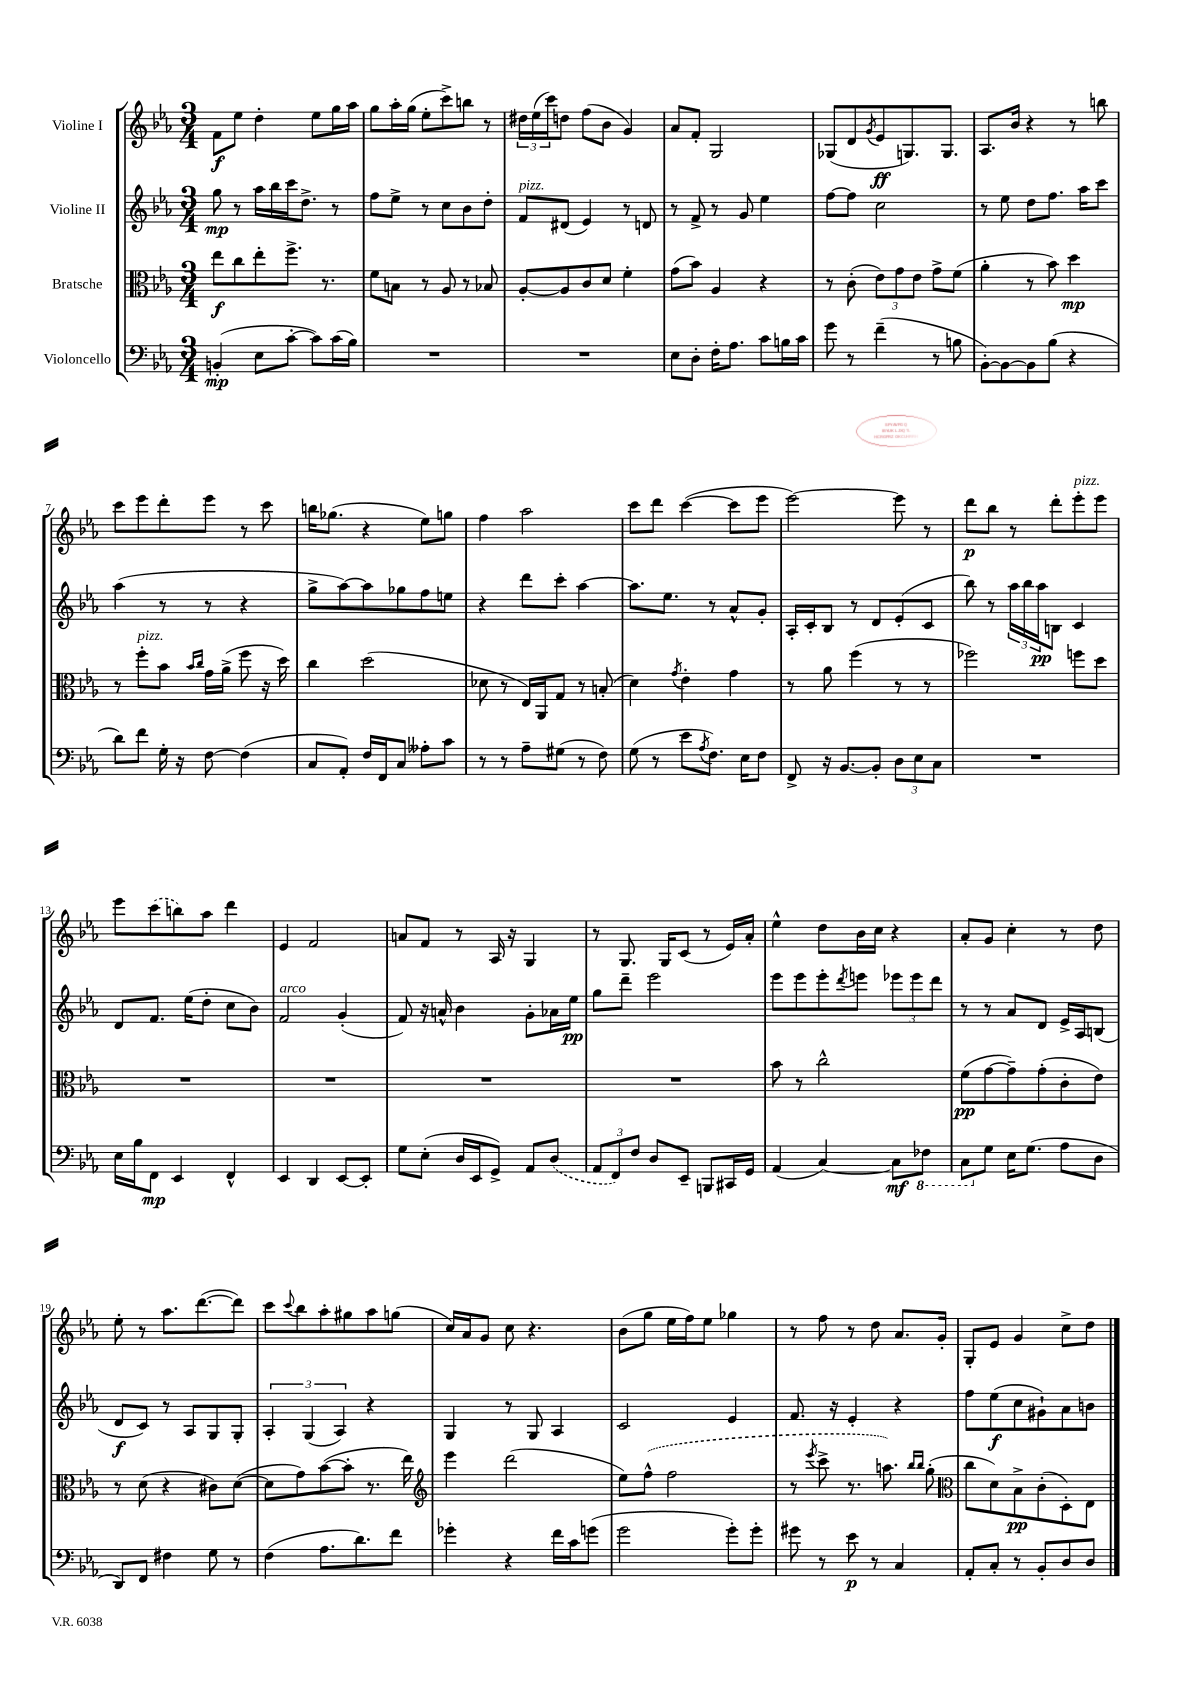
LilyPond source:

<<
\new StaffGroup <<
\new Staff = "s0" \with { instrumentName = "Violine I" } {
    \clef treble \key ees \major \numericTimeSignature \time 3/4
    f'8\f ees''8 d''4-. ees''8 g''16 aes''16 |
    g''8 aes''16-. g''16( ees''8-. c'''8->) b''8 r8 |
    \tuplet 3/2 { dis''16 ees''16( c'''16) } d''8 f''8( bes'8 g'4) |
    aes'8 f'8-. g2 |
    ges8( d'8 \acciaccatura { g'8 } ees'8\ff g8.) g8. |
    aes8. bes'16 r4 r8 b''8 |
    c'''8 ees'''8 d'''8-. ees'''8 r8 c'''8 |
    b''16 ges''8.( r4 ees''8) g''8 |
    f''4 aes''2 |
    c'''8 d'''8 c'''4~( c'''8 ees'''8 |
    ees'''2~) ees'''8 r8 |
    d'''8\p bes''8 r8 d'''8-. ees'''8-.^\markup { \italic "pizz." } ees'''8 |
    ees'''8 \once \slurDashed c'''8( b''8) aes''8 d'''4 |
    ees'4 f'2 |
    a'8 f'8 r8 aes16 r16 g4 |
    r8 g8. g16 c'8( r8 ees'16) aes'16-. |
    ees''4-^ d''8 bes'16 c''16 r4 |
    aes'8-. g'8 c''4-. r8 d''8 |
    ees''8-. r8 aes''8. d'''8.~( d'''8) |
    c'''8 \appoggiatura { c'''8 } bes''8 aes''8-. gis''8 aes''8 g''8( |
    c''16) aes'16 g'8 c''8 r4. |
    bes'8( g''8 ees''16 f''16) ees''8 ges''4 |
    r8 f''8 r8 d''8 aes'8. g'16-. |
    g8-. ees'8 g'4 c''8-> d''8 \bar "|." |
}
\new Staff = "s1" \with { instrumentName = "Violine II" } {
    \clef treble \key ees \major \numericTimeSignature \time 3/4
    g''8\mp r8 aes''16 bes''16 c'''16 d''8.-> r8 |
    f''8 ees''8-> r8 c''8 bes'8 d''8-. |
    f'8^\markup { \italic "pizz." } dis'8( ees'4) r8 d'8 |
    r8 f'8-> r8 g'8 ees''4 |
    f''8~ f''8 c''2 |
    r8 ees''8 d''8 f''8. aes''16 c'''8 |
    aes''4( r8 r8 r4 |
    g''8-> aes''8~) aes''8 ges''8 f''8 e''8 |
    r4 d'''8 c'''8-. aes''4~ |
    aes''8. ees''8. r8 aes'8-^ g'8-. |
    aes16-. c'16-. bes8 r8 d'8 ees'8-.( c'8 |
    bes''8) r8 \tuplet 3/2 { aes''16 bes''16 aes''16\pp } b8 c'4 |
    d'8 f'8. ees''16( d''8-. c''8 bes'8) |
    f'2^\markup { \italic "arco" } g'4-.( |
    f'8) r16 a'16-^ bes'4 g'8-. aes'16 ees''16\pp |
    g''8 d'''8-- ees'''2 |
    ees'''8 ees'''8 ees'''8-. \acciaccatura { d'''8 } e'''8 \tuplet 3/2 { ees'''8 ees'''8 d'''8 } |
    r8 r8 aes'8 d'8 ees'16-> aes16 b8( |
    d'8\f c'8) r8 aes8 g8 g8-. |
    \tuplet 3/2 { aes4-. g4( aes4) } r4 |
    g4 r8 g8 aes4 |
    c'2 ees'4 |
    f'8. r16 ees'4-. r4 |
    f''8 ees''8\f( c''8 gis'8-!) aes'8 b'8 \bar "|." |
}
\new Staff = "s2" \with { instrumentName = "Bratsche" } {
    \clef alto \key ees \major \numericTimeSignature \time 3/4
    ees''8\f c''8 ees''8-. f''8.-> r8. |
    f'8 b8 r8 aes8 r8 bes8 |
    aes8~-. aes8 c'8 d'8 f'4-. |
    g'8( bes'8) aes4 r4 |
    r8 c'8-.( \tuplet 3/2 { ees'8) g'8 ees'8 } g'8-> f'8( |
    aes'4-. r8 bes'8) d''4\mp |
    r8 f''8-.^\markup { \italic "pizz." } bes'8 \grace { bes'16 c''16 } g'16 aes'16->( f''8 r16 d''16) |
    c''4 d''2( |
    des'8 r8 ees16) aes,16 g8 r8 b8-.( |
    d'4) \acciaccatura { g'8 } ees'4-. g'4 |
    r8 aes'8 f''4( r8 r8 |
    fes''2) f''8 d''8 |
    R2. |
    R2. |
    R2. |
    R2. |
    bes'8 r8 c''2-^ |
    f'8\pp( g'8~ g'8--) g'8-.( c'8-. ees'8) |
    r8 d'8( r4 cis'8) d'8~( |
    d'8 g'8) bes'8~( bes'8-. r8. ees''16) |
    \clef treble ees'''4 d'''2( |
    ees''8) \once \slurDashed f''8-^( f''2 |
    r8 \acciaccatura { ees'''8 } c'''8-> r8. a''8.) \grace { bes''16 bes''16 } g''8-.( |
    \clef alto c''8 d'8) bes8->\pp c'8-.( d8-.) ees8 \bar "|." |
}
\new Staff = "s3" \with { instrumentName = "Violoncello" } {
    \clef bass \key ees \major \numericTimeSignature \time 3/4
    b,4-.\mp( ees8 c'8~-. c'8) c'16( bes16) |
    R2. |
    R2. |
    ees8 d8-. f16-. aes8. c'8 b16 c'16 |
    g'8 r8 f'4--( r8 b8 |
    bes,8~-.) bes,8~ bes,8 bes8( r4 |
    d'8) f'8 g16-. r16 f8~ f4( |
    c8 aes,8-.) f16 f,16 c8 aeses8-. c'8 |
    r8 r8 aes8-- gis8( r8 f8) |
    g8( r8 ees'8 \acciaccatura { aes8 } f8.) ees16 f8 |
    f,8-> r16 bes,8.~ bes,8-. \tuplet 3/2 { d8 ees8 c8 } |
    R2. |
    ees16 bes16 f,8\mp ees,4 f,4-^ |
    ees,4 d,4 ees,8~ ees,8-. |
    g8 ees8-.( d16 ees,16 g,8->) aes,8 \once \slurDashed d8( |
    \tuplet 3/2 { aes,8 f,8) f8 } d8 ees,8-- b,,8 cis,16 g,16 |
    aes,4( c4~) c8\mf \ottava #-1 fes,8 |
    c,8 \ottava #0 g8 ees16 g8.( aes8 d8 |
    d,8) f,8 fis4 g8 r8 |
    f4( aes8. d'8.) f'8 |
    ges'4-. r4 f'16 c'16 g'8( |
    g'2 g'8-.) g'8-. |
    gis'8 r8 ees'8\p r8 c4 |
    aes,8-. c8-. r8 bes,8-. d8 d8 \bar "|." |
}
>>
>>
